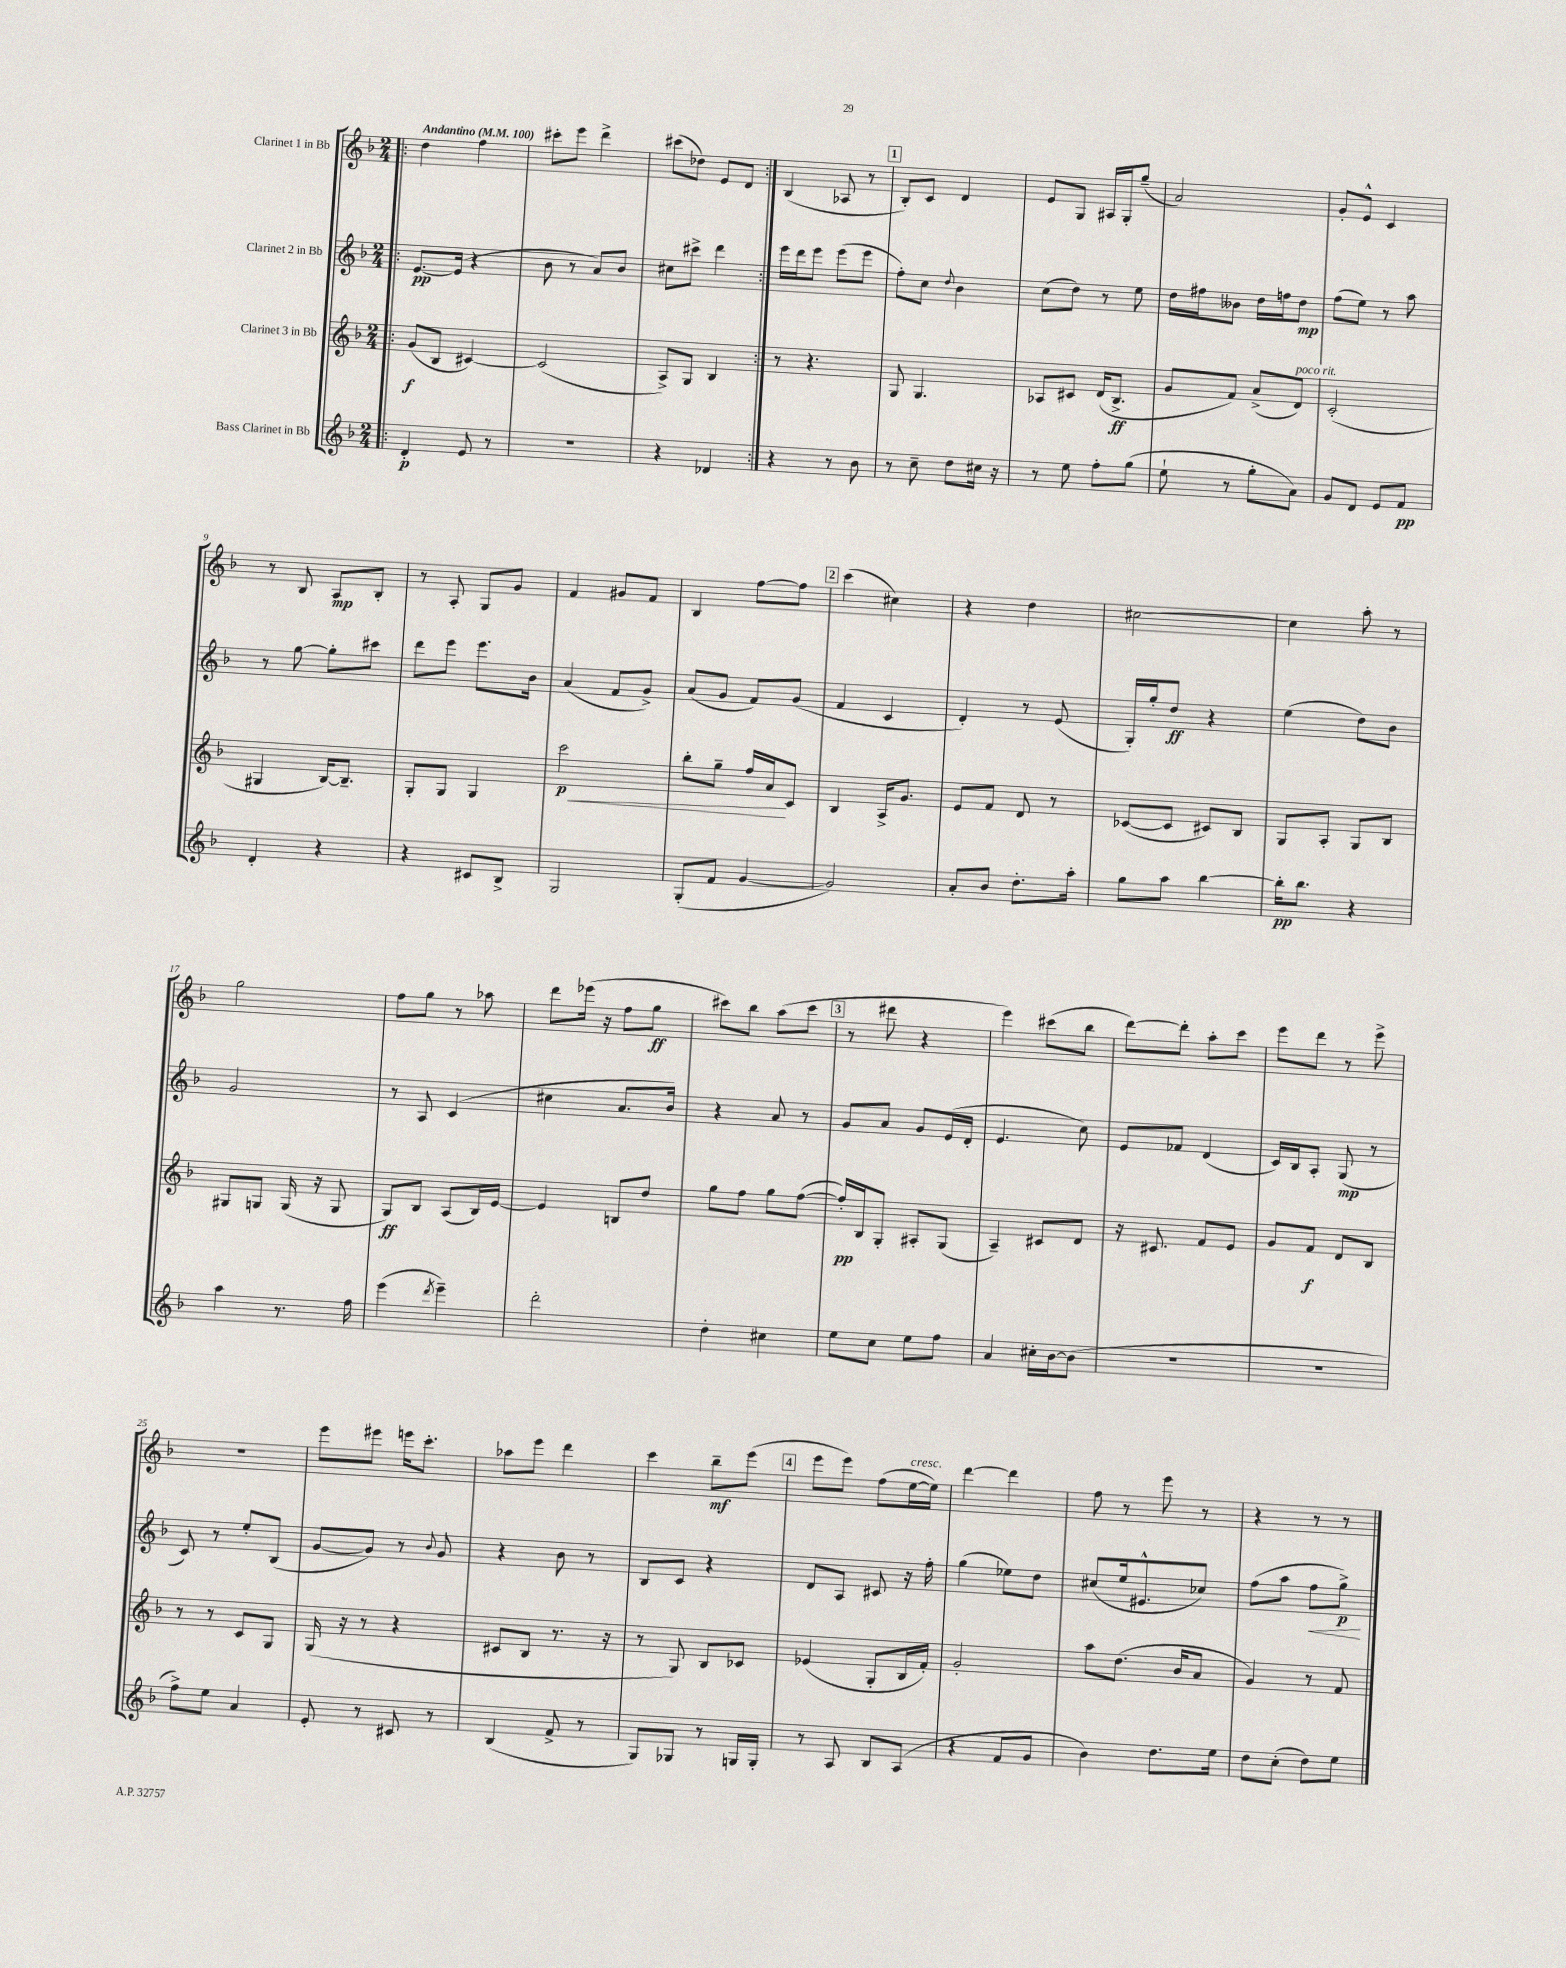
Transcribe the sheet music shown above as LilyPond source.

<<
\new StaffGroup <<
\new Staff = "s0" \with { instrumentName = "Clarinet 1 in Bb" } {
    \clef treble \key f \major \numericTimeSignature \time 2/4 \tempo "Andantino" 4 = 100
    \repeat volta 2 { \bar ".|:" d''4 f''4 |
    cis'''8-. e'''8 d'''4-> |
    cis'''8( des''8) e'8 d'8 | }
    bes4( aes8 r8 |
    \mark \markup { \box "1" } bes8-.) c'8 d'4 |
    e'8 g8 ais16 g16-. g''8--( |
    a'2) |
    g'8-. e'8-^ c'4 |
    r8 bes8 a8\mp bes8-. |
    r8 a8-. g8 g'8 |
    f'4 gis'8 f'8 |
    bes4 f''8~ f''8 |
    \mark \markup { \box "2" } c'''4( cis''4) |
    r4 d''4 |
    cis''2~ |
    cis''4 a''8-. r8 |
    g''2 |
    f''8 g''8 r8 aes''8 |
    d'''8 ees'''16( r16 f''8 g''8\ff |
    cis'''8) bes''8 a''8( cis'''8 |
    \mark \markup { \box "3" } r8 dis'''8 r4 |
    e'''4) cis'''8( bes''8 |
    d'''8~) d'''8-. a''8-. c'''8 |
    e'''8 d'''8 r8 e'''8-> |
    r2 |
    e'''8 eis'''8 e'''16 c'''8.-. |
    aes''8 e'''8 d'''4 |
    c'''4 bes''8--\mf e'''8( |
    \mark \markup { \box "4" } e'''8 e'''8) f''8( e''16~^\markup { \italic "cresc." } e''16) |
    d'''4~ d'''4 |
    f''8 r8 e'''8 r8 |
    r4 r8 r8 \bar "|." |
}
\new Staff = "s1" \with { instrumentName = "Clarinet 2 in Bb" } {
    \clef treble \key f \major \numericTimeSignature \time 2/4
    \repeat volta 2 { \bar ".|:" e'8.~\pp e'16( r4 |
    bes'8 r8 a'8) bes'8 |
    cis''8 cis'''8-> d'''4 | }
    e'''16 d'''16 e'''8 e'''8( e'''8 |
    \mark \markup { \box "1" } f''8-.) c''8 \appoggiatura { d''8 } bes'4 |
    c''8( d''8) r8 e''8 |
    d''16 fis''16 beses'8 d''16 f''16 d''8\mp |
    f''8( e''8) r8 a''8 |
    r8 g''8~ g''8-. cis'''8 |
    d'''8 e'''8 e'''8. bes'16 |
    a'4( f'8 g'8->) |
    a'8( g'8 f'8) g'8( |
    \mark \markup { \box "2" } f'4 c'4 |
    d'4-.) r8 e'8( |
    g16-.) g''16-. d''8\ff r4 |
    e''4( d''8) bes'8 |
    g'2 |
    r8 a8 c'4( |
    cis''4 a'8. bes'16) |
    r4 a'8 r8 |
    \mark \markup { \box "3" } g'8 a'8 g'8 e'16( d'16-. |
    e'4. c''8) |
    e'8 fes'8 d'4( |
    c'16) bes16 a8-. g8\mp( r8 |
    c'8) r8 e''8-. bes8( |
    g'8~ g'8) r8 \appoggiatura { bes'8 } g'8 |
    r4 bes'8 r8 |
    bes8 c'8 r4 |
    \mark \markup { \box "4" } d'8 a8 cis'8 r16 f''16-. |
    g''4( ees''8) d''8 |
    cis''8( e''16 eis'8.-^ ces''8) |
    f''8( a''8 f''8\< g''8->\p\!) \bar "|." |
}
\new Staff = "s2" \with { instrumentName = "Clarinet 3 in Bb" } {
    \clef treble \key f \major \numericTimeSignature \time 2/4
    \repeat volta 2 { \bar ".|:" g'8\f( bes8 cis'4~) |
    cis'2( |
    a8->) g8 bes4 | }
    r8 r4. |
    \mark \markup { \box "1" } g8 g4. |
    aes8 cis'8 d'16( bes8.->\ff |
    g'8 f'8) a'8->( d'8^\markup { \italic "poco rit." }) |
    c'2-.( |
    gis4 bes16~) bes8.-- |
    g8-. g8 g4 |
    c'''2\p\< |
    bes''8-. g''8-- f''16 a'16\! c'8 |
    \mark \markup { \box "2" } bes4 a16-> g'8. |
    e'8 f'8 d'8 r8 |
    ces'8~( ces'8 cis'8) bes8 |
    g8 a8-. g8 bes8 |
    gis8 g8 g16( r16 g8 |
    g8\ff) bes8 a8( bes16) e'16~ |
    e'4 b8 d''8 |
    g''8 f''8 g''8 f''8~( |
    \mark \markup { \box "3" } f''16-.\pp) bes16 g8-. ais8-. g8( |
    a4--) cis'8 d'8 |
    r16 cis'8. f'8 e'8 |
    g'8 f'8\f d'8 bes8 |
    r8 r8 c'8 g8 |
    g16( r16 r8 r4 |
    cis'8 bes8 r8. r16 |
    r8 g8) bes8 ces'8 |
    \mark \markup { \box "4" } ees'4( g8-. bes16 f'16-.) |
    g'2-. |
    a''8 d''8.( bes'16 a'8 |
    g'4) r8 f'8 \bar "|." |
}
\new Staff = "s3" \with { instrumentName = "Bass Clarinet in Bb" } {
    \clef treble \key f \major \numericTimeSignature \time 2/4
    \repeat volta 2 { \bar ".|:" d'4-.\p e'8 r8 |
    r2 |
    r4 des'4 | }
    r4 r8 bes'8 |
    \mark \markup { \box "1" } r8 c''8-- d''8 cis''16 r16 |
    r8 e''8 f''8-. g''8( |
    e''8-! r8 g''8-. a'8) |
    g'8 d'8 e'8 f'8\pp |
    d'4-. r4 |
    r4 cis'8 bes8-> |
    g2 |
    g8-.( f'8 g'4~ |
    \mark \markup { \box "2" } g'2) |
    a'8-. bes'8 d''8.-. a''16-. |
    g''8 a''8 bes''4~ |
    bes''16-.\pp bes''8. r4 |
    a''4 r8. f''16 |
    e'''4( \acciaccatura { d'''8 } e'''4--) |
    d'''2-. |
    d''4-. cis''4 |
    \mark \markup { \box "3" } e''8 c''8 e''8 f''8 |
    a'4 cis''16-. bes'16~ bes'8( |
    r2 |
    r2 |
    f''8->) e''8 a'4 |
    e'8-. r8 cis'8 r8 |
    bes4( f'8-> r8 |
    g8) ges8 r8 g16 g16-. |
    \mark \markup { \box "4" } r8 a8 bes8 a8( |
    r4 f'8 g'8 |
    bes'4) d''8. e''16 |
    d''8 c''8-.( d''8) e''8 \bar "|." |
}
>>
>>
